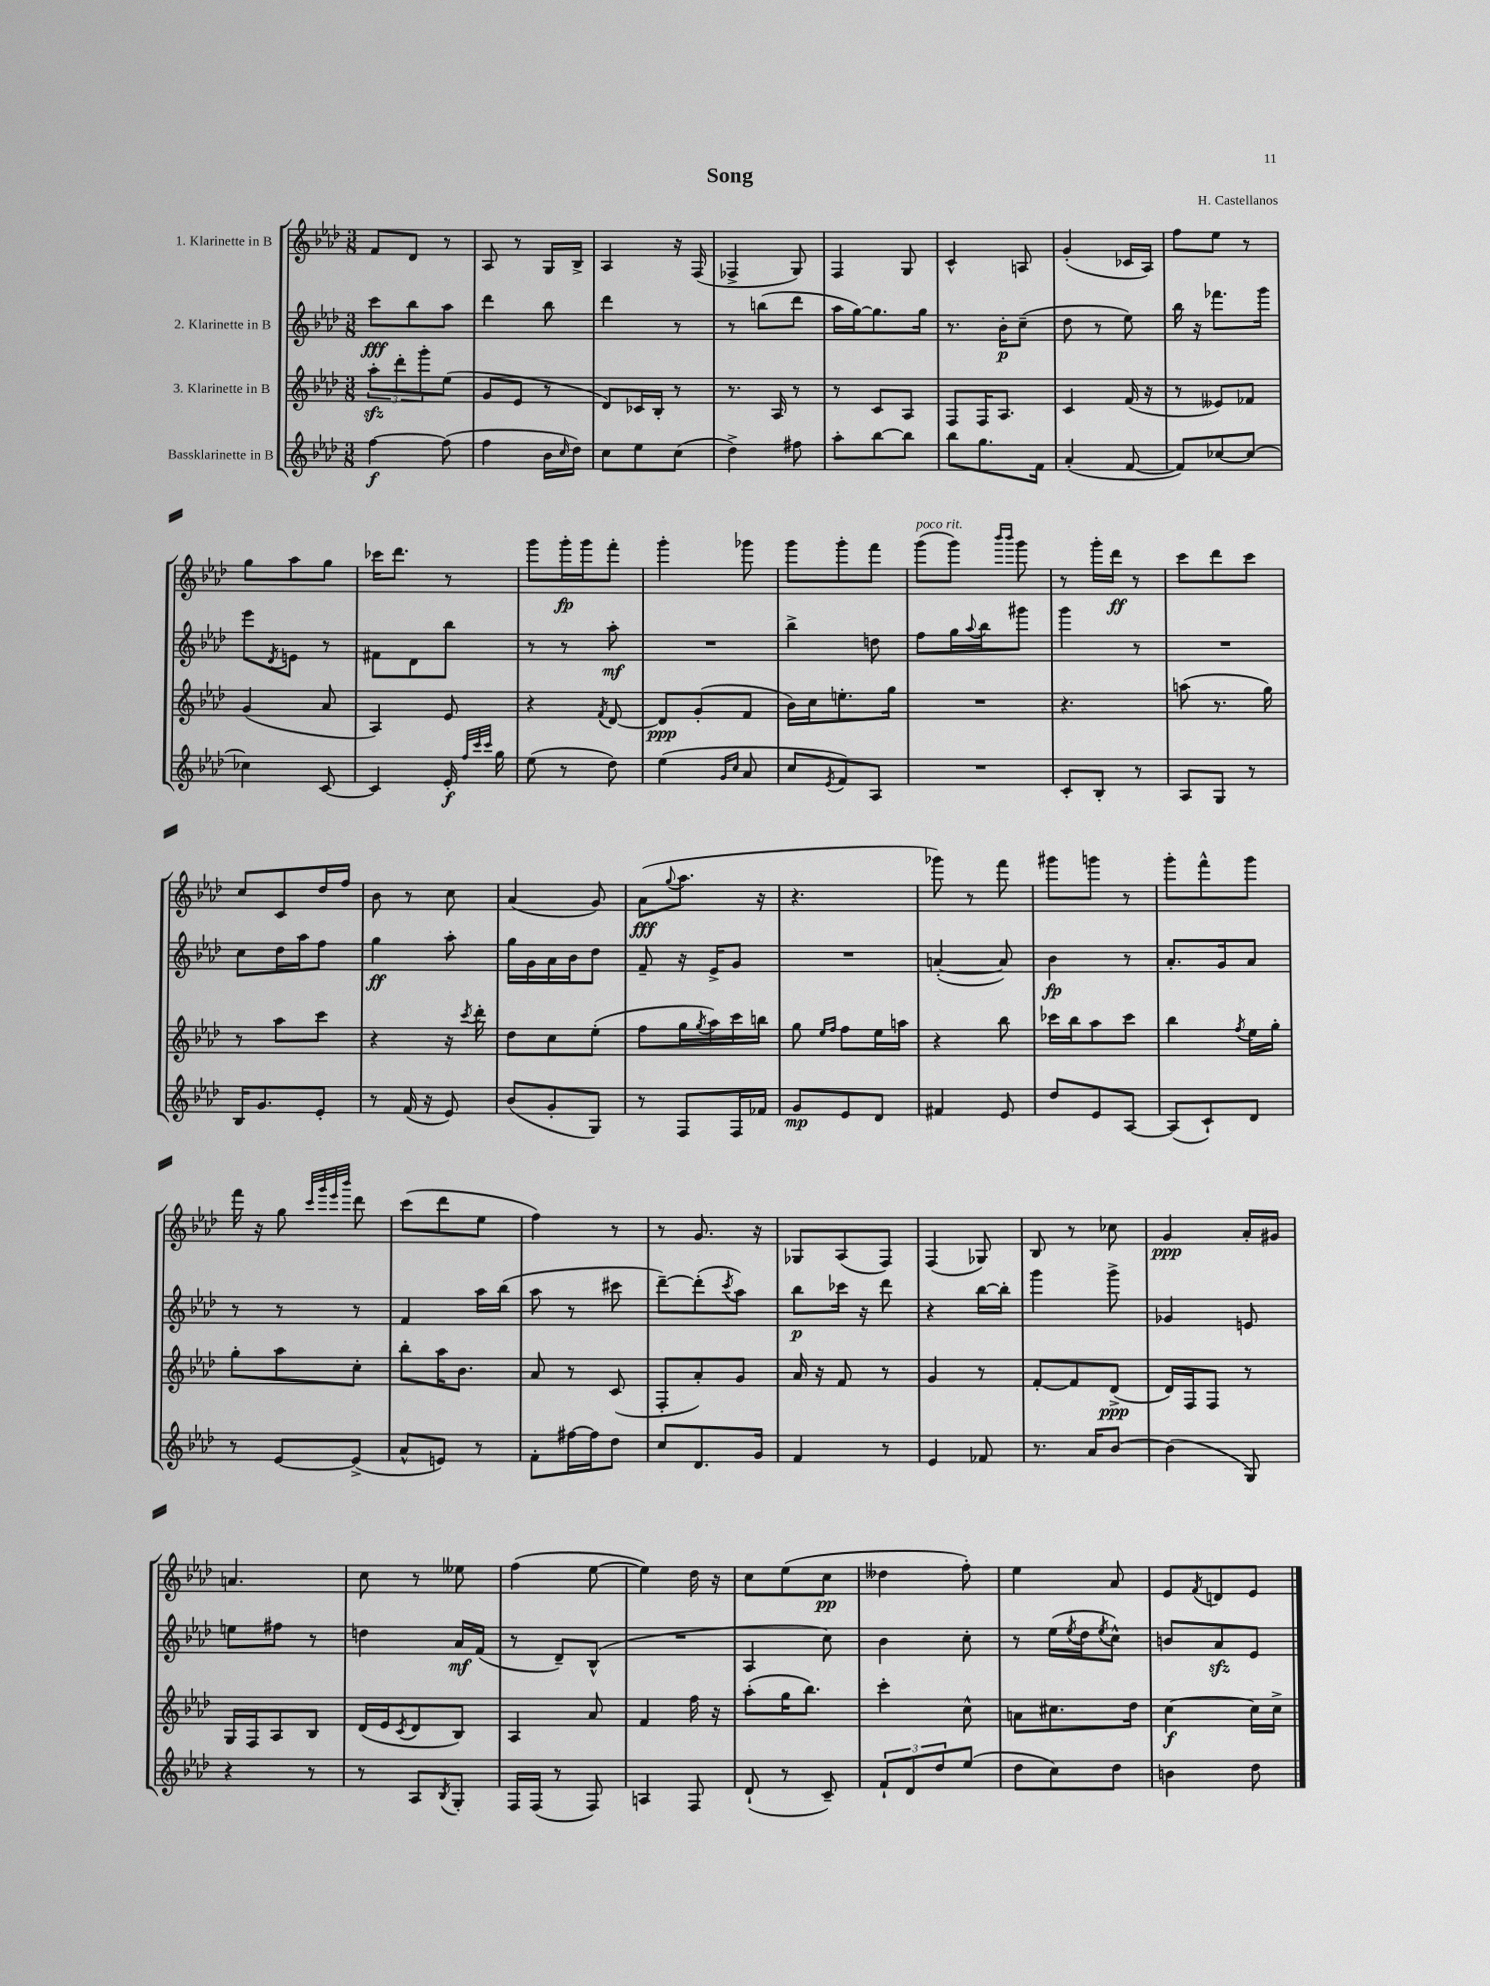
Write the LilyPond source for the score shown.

\header { title = "Song" composer = "H. Castellanos" }
<<
\new StaffGroup <<
\new Staff = "s0" \with { instrumentName = "1. Klarinette in B" } {
    \clef treble \key aes \major \numericTimeSignature \time 3/8
    f'8 des'8 r8 |
    aes8 r8 g16 bes16-> |
    aes4 r16 f16( |
    fes4-> g8) |
    f4 g8 |
    c'4-^ a8 |
    g'4-.( ces'16 aes16) |
    f''8 ees''8 r8 |
    g''8 aes''8 g''8 |
    ces'''16 des'''8. r8 |
    g'''8 g'''16-.\fp g'''16 f'''8-. |
    g'''4-. ges'''8 |
    g'''8 g'''8-. f'''8 |
    g'''8^\markup { \italic "poco rit." }( g'''8) \grace { bes'''16 bes'''16 } g'''8 |
    r8 g'''16-. des'''16\ff r8 |
    c'''8 des'''8 c'''8 |
    c''8 c'8 des''16 f''16 |
    bes'8 r8 c''8 |
    aes'4( g'8) |
    aes'8\fff( \appoggiatura { g''8 } aes''8. r16 |
    r4. |
    ges'''8) r8 f'''8 |
    gis'''8 g'''8 r8 |
    g'''8-. f'''8-^ g'''8 |
    f'''16 r16 g''8 \grace { c'''32 g'''32 ees'''32 bes'''32 } des'''8 |
    c'''8( des'''8 ees''8 |
    f''4) r8 |
    r8 g'8. r16 |
    ges8 aes8( f8) |
    f4( ges8) |
    bes8 r8 ces''8 |
    g'4\ppp aes'16-. gis'16 |
    a'4. |
    c''8 r8 eeses''8 |
    f''4( ees''8~ |
    ees''4) des''16 r16 |
    c''8 ees''8( c''8\pp |
    deses''4 f''8-.) |
    ees''4 aes'8 |
    ees'8 \acciaccatura { f'8 } d'8 ees'8 \bar "|." |
}
\new Staff = "s1" \with { instrumentName = "2. Klarinette in B" } {
    \clef treble \key aes \major \numericTimeSignature \time 3/8
    c'''8\fff bes''8 aes''8 |
    des'''4 bes''8 |
    des'''4 r8 |
    r8 b''8( des'''8 |
    aes''16 g''16~) g''8. g''16 |
    r8. bes'16-.\p c''8--( |
    des''8 r8 ees''8) |
    bes''16 r16 fes'''8. g'''16 |
    ees'''8 \acciaccatura { des'8 } e'8 r8 |
    fis'8 des'8 bes''8 |
    r8 r8 aes''8-.\mf |
    R4. |
    bes''4-> d''8 |
    f''8 g''16 \appoggiatura { aes''8 } bes''16 gis'''8 |
    g'''4 r8 |
    R4. |
    c''8 des''16 aes''16 f''8 |
    g''4\ff aes''8-. |
    g''16 g'16 aes'16 bes'16 des''8 |
    f'8-- r16 ees'16-> g'8 |
    R4. |
    a'4~-.( a'8) |
    bes'4\fp r8 |
    aes'8.-. g'16 aes'8 |
    r8 r8 r8 |
    f'4 aes''16 bes''16( |
    aes''8 r8 cis'''8 |
    des'''8~--) des'''8-.( \acciaccatura { c'''8 } aes''8) |
    bes''8\p ces'''16 r16 des'''8 |
    r4 bes''16~ bes''16-. |
    g'''4 g'''8-> |
    ges'4 e'8 |
    e''8 fis''8 r8 |
    d''4 aes'16\mf f'16( |
    r8 des'8--) bes8-^( |
    R4. |
    aes4 c''8) |
    bes'4 c''8-. |
    r8 ees''16( \acciaccatura { ees''8 } des''16 \acciaccatura { ees''8 } c''8-^) |
    b'8 aes'8\sfz ees'8 \bar "|." |
}
\new Staff = "s2" \with { instrumentName = "3. Klarinette in B" } {
    \clef treble \key aes \major \numericTimeSignature \time 3/8
    \tuplet 3/2 { aes''8-.\sfz des'''8-. g'''8-. } ees''8( |
    g'8 ees'8 r8 |
    des'8) ces'16 bes16-. r8 |
    r8. aes16 r8 |
    r8 c'8 aes8 |
    f8 f16 aes8. |
    c'4 f'16( r16 |
    r8 eeses'8) fes'8 |
    g'4( aes'8 |
    aes4) ees'8 |
    r4 \acciaccatura { f'8 } des'8~ |
    des'8\ppp g'8-.( f'8 |
    bes'16) c''16 e''8.-. g''16 |
    R4. |
    r4. |
    a''8( r8. g''16) |
    r8 aes''8 c'''8 |
    r4 r16 \acciaccatura { c'''8 } des'''16-. |
    des''8 c''8 ees''8-.( |
    f''8 g''16 \acciaccatura { g''8 } aes''16) c'''16 b''16 |
    g''8 \grace { ees''16 f''16 } f''8 ees''16 a''16 |
    r4 bes''8 |
    ces'''16 bes''16 aes''8 ces'''8 |
    bes''4 \acciaccatura { f''8 } ees''16 g''16-. |
    g''8-. aes''8 c''8-. |
    bes''8-. aes''16 bes'8. |
    aes'8 r8 c'8( |
    f8-. aes'8-.) g'8 |
    aes'16 r16 f'8 r8 |
    g'4 r8 |
    f'8~-. f'8 des'8->\ppp( |
    des'16) f16 f8 r8 |
    g16 f16 aes8 bes8 |
    des'16( ees'16 \acciaccatura { c'8 } des'8 bes8) |
    aes4 aes'8 |
    f'4 f''16 r16 |
    aes''8-.( g''16 bes''8.) |
    c'''4-. c''8-^ |
    a'8 cis''8. des''16 |
    c''4~\f c''16 c''16-> \bar "|." |
}
\new Staff = "s3" \with { instrumentName = "Bassklarinette in B" } {
    \clef treble \key aes \major \numericTimeSignature \time 3/8
    f''4~\f f''8( |
    f''4 bes'16 \grace { c''16 } des''16) |
    c''8 ees''8 c''8( |
    des''4->) fis''8 |
    aes''8-. bes''8~ bes''8 |
    bes''8 g''8. f'16 |
    aes'4-.( f'8~ |
    f'8) ces''8~ ces''8~ |
    ces''4 c'8~ |
    c'4 ees'16-.\f \grace { f''32 c'''32 c'''32 } g''16 |
    ees''8( r8 des''8) |
    ees''4( \grace { g'16 c''16 } aes'8 |
    c''8 \acciaccatura { ees'8 } f'8) aes8 |
    R4. |
    c'8-. bes8-. r8 |
    aes8 g8 r8 |
    bes16 g'8. ees'8-. |
    r8 f'16( r16 ees'8) |
    bes'8( g'8-. g8) |
    r8 f8 f16 fes'16 |
    g'8\mp ees'8 des'8 |
    fis'4 ees'8 |
    des''8 ees'8 aes8~ |
    aes8( c'8-!) des'8 |
    r8 ees'8~ ees'8->( |
    aes'8-^ e'8) r8 |
    f'8-. fis''16~ fis''16 des''8 |
    c''8 des'8. g'16 |
    f'4 r8 |
    ees'4 fes'8 |
    r8. aes'16 bes'8~ |
    bes'4( g8) |
    r4 r8 |
    r8 aes8 \acciaccatura { bes8 } g8-. |
    f16 f16( r8 f8) |
    a4 f8 |
    des'8-!( r8 c'8--) |
    \tuplet 3/2 { f'8-! des'8 des''8 } ees''8( |
    des''8 c''8) des''8 |
    b'4 des''8 \bar "|." |
}
>>
>>
\layout { \context { \Score \remove "Bar_number_engraver" } }
